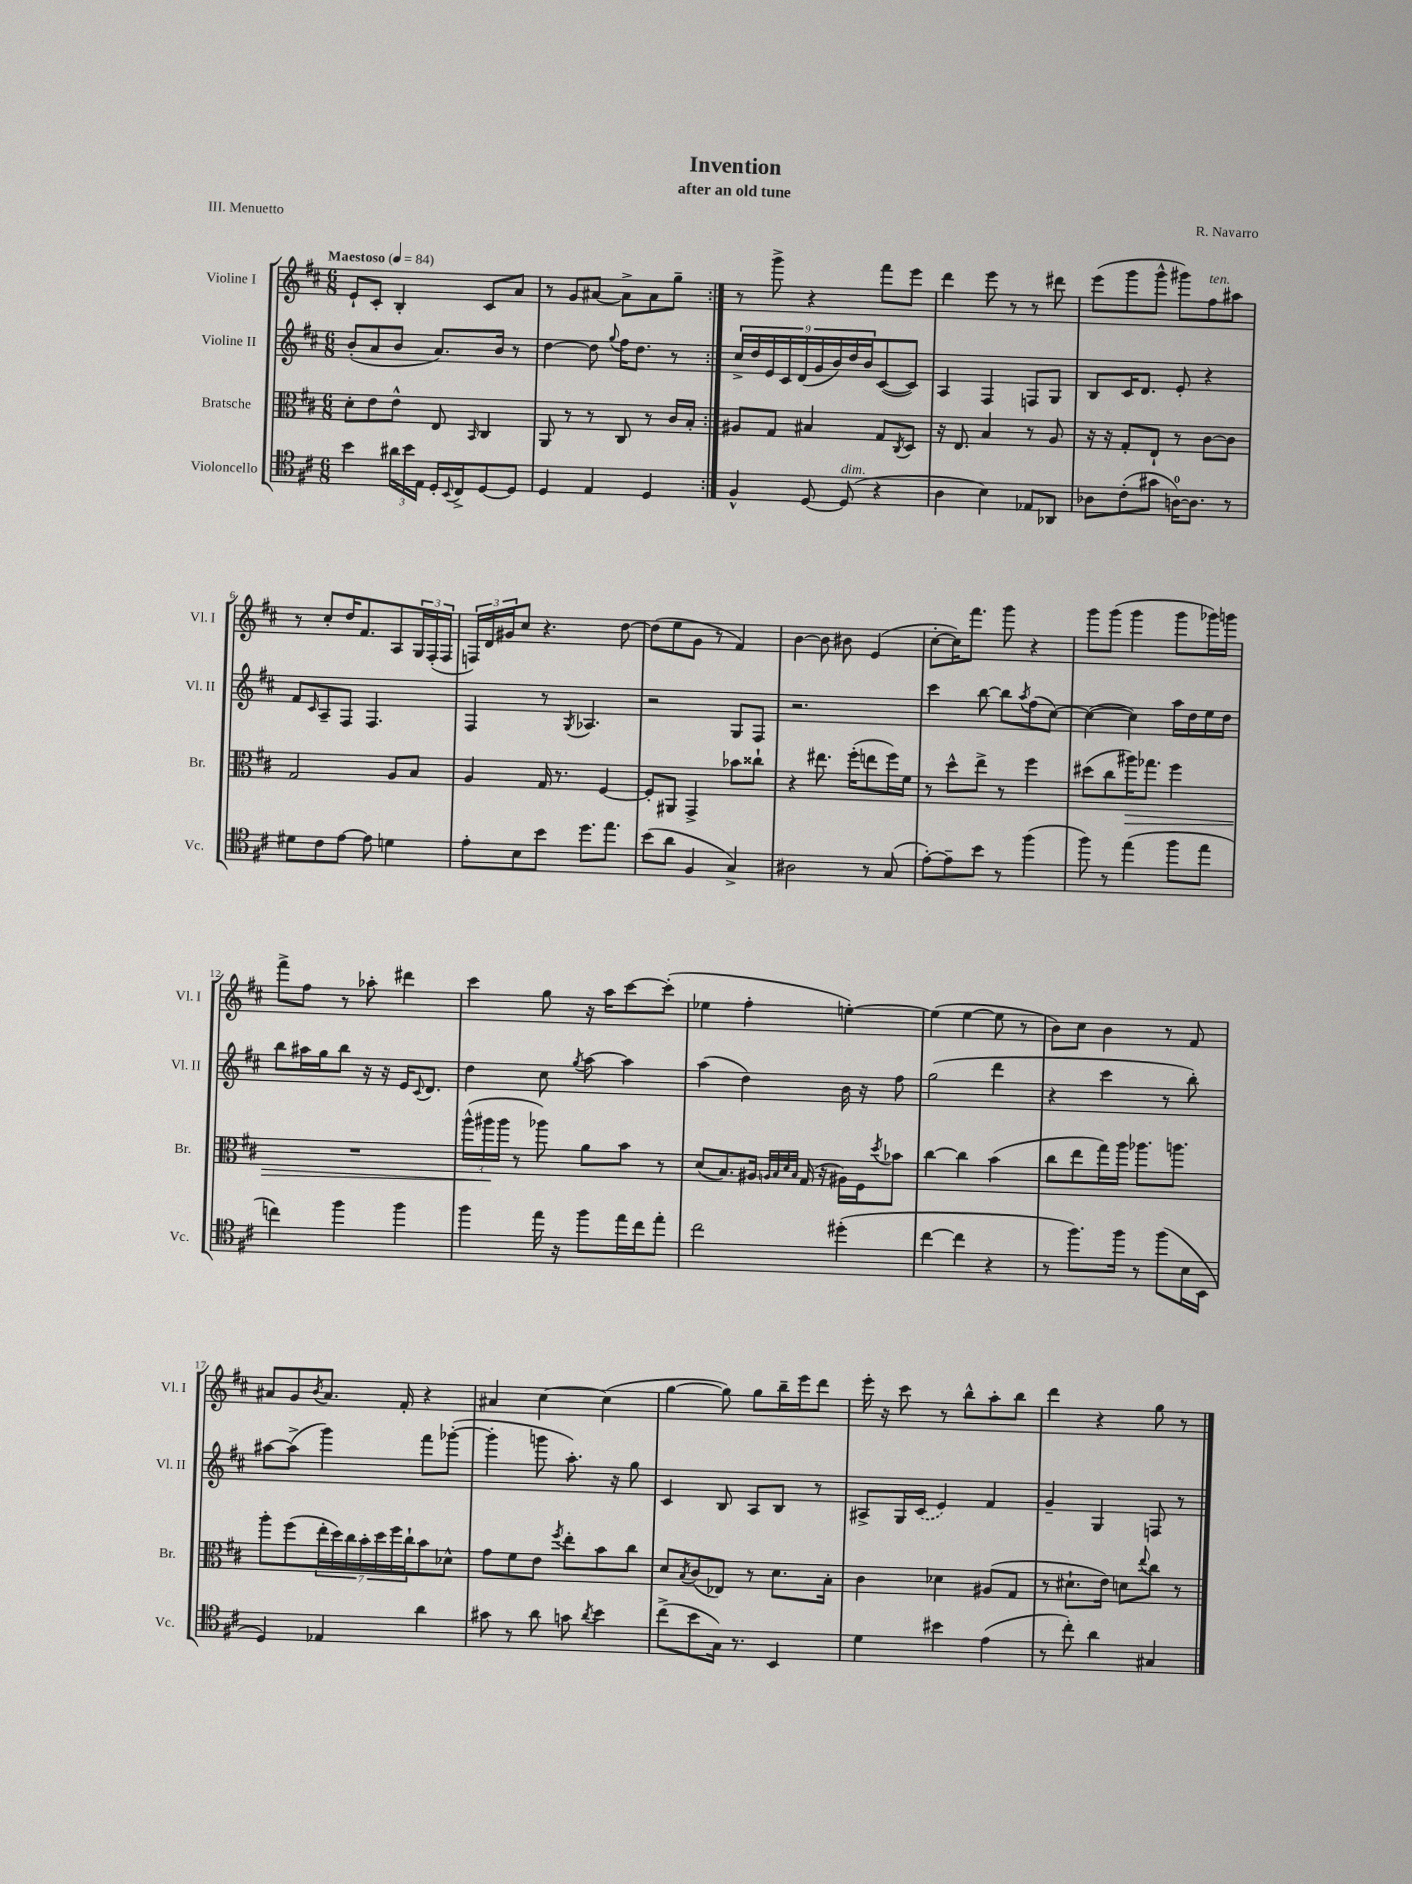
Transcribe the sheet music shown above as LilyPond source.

\header { title = "Invention" composer = "R. Navarro" subtitle = "after an old tune" piece = "III. Menuetto" }
<<
\new StaffGroup <<
\new Staff = "s0" \with { instrumentName = "Violine I" shortInstrumentName = "Vl. I" } {
    \clef treble \key d \major \numericTimeSignature \time 6/8 \tempo "Maestoso" 4 = 84
    \repeat volta 2 { e'8-! cis'8-. b4-. cis'8 a'8 |
    r8 g'8 ais'8~ ais'8-> ais'8 g''8-- | }
    r8 g'''8-> r4 fis'''8 e'''8 |
    d'''4 e'''8 r8 r8 dis'''8 |
    e'''8( g'''8 g'''8-^ gis'''8) fis''8^\markup { \italic "ten." } ais''8 |
    r8 cis''8-. d''16 fis'8. a8 \tuplet 3/2 { g16 fis16-.( fis16 } |
    \tuplet 3/2 { f16) d'16 gis'16 } cis''8 r4. d''8~ |
    d''8( e''8 g'8 r8 fis'4) |
    b'4~ b'8 bis'8 e'4( |
    cis''8~-. cis''16) fis'''8. g'''8 r4 |
    g'''8 g'''8( g'''4 g'''8 ges'''16) g'''16 |
    fis'''8-> fis''8 r8 aes''8-. dis'''4 |
    cis'''4 g''8 r16 a''16 cis'''8~ cis'''8-.( |
    ees''4 fis''4-. e''4~-.) |
    e''4( e''4~ e''8 r8 |
    b'8) cis''8 b'4 r8 fis'8 |
    ais'8 g'8 \acciaccatura { b'8 } ais'8. fis'16-. r4 |
    ais'4 cis''4~ cis''4( |
    g''4~ g''8) g''8 b''16-- e'''16 d'''8 |
    e'''16-. r16 cis'''8 r8 b''8-^ a''8-. b''8 |
    d'''4 r4 g''8 r8 \bar "|." |
}
\new Staff = "s1" \with { instrumentName = "Violine II" shortInstrumentName = "Vl. II" } {
    \clef treble \key d \major \numericTimeSignature \time 6/8
    \repeat volta 2 { b'8-.( a'8 b'8 a'8.) b'16 r8 |
    d''4~ d''8 \appoggiatura { g''8 } fis''16 d''8. r8 | }
    \tuplet 9/8 { cis''16-> d''16 e'16 cis'16 d'16( g'16 b'16) d''16 b'16 } cis'8~( cis'8) |
    a4 fis4 f8 g8 |
    b8 cis'16 d'8. e'8-. r4 |
    fis'8 \grace { cis'16 } a8-- fis8 fis4. |
    fis4 r8 \acciaccatura { g8 } aes4. |
    r2 g8 fis8 |
    r2. |
    cis'''4 b''8~ b''8 \acciaccatura { a''8 } fis''8( cis''8~) |
    cis''4~( cis''4) a''16 d''16 e''16 d''16 |
    b''8 ais''16 g''16 b''8 r16 r16 e'16 \appoggiatura { cis'8 } d'8. |
    d''4 cis''8 \acciaccatura { g''8 } a''8~ a''4 |
    a''4( d''4) b'16 r16 fis''8 |
    g''2( d'''4 |
    r4 cis'''4 r8 b''8-.) |
    ais''8~ ais''8->( g'''4) fis'''8 ges'''8~-.( |
    ges'''4-. g'''8 a''8.-.) r16 g''8 |
    cis'4 b8 a8 b8 r8 |
    ais8-> g16 \once \slurDashed cis'16( e'4) fis'4 |
    g'4-- g4 f8 r8 \bar "|." |
}
\new Staff = "s2" \with { instrumentName = "Bratsche" shortInstrumentName = "Br." } {
    \clef alto \key d \major \numericTimeSignature \time 6/8
    \repeat volta 2 { d'8-. e'8 e'8-^ e8 \grace { b,16 } cis4 |
    a,8 r8 r8 cis8 r8 cis'16 b16-. | }
    ais8 g8 bis4 g8 \acciaccatura { cis8 } d8 |
    r16 e8. b4 r8 a8 |
    r16 r16 g8-. e8-! r8 cis'8~ cis'8 |
    g2 a8 b8 |
    a4 g16 r8. fis4~ |
    fis8-. ais,8 g,4-> bes'8 cisis''8-! |
    r4 eis''8. fis''16-.( e''8 fis''16) fis'16 |
    r8 d''8-^ e''8-> r8 fis''4 |
    dis''8( cis''8 ais''16\>) ges''8. fis''4 |
    R2. |
    \tuplet 3/2 { a''16-^( ais''16\! ais''16 } r8 aes''8) a'8 b'8 r8 |
    d'8( b8.) ais16 \grace { a32 b32 d'32 b32 } g16( r16 ais16) fis16 \acciaccatura { d''8 } bes'8 |
    cis''4~ cis''4 b'4( |
    cis''8 e''8 g''16) a''16 aes''8. a''8. |
    a''8-. fis''8( \tuplet 7/4 { e''16-. d''16) cis''16 b'16-. d''16 fis''16 cis''16-! } b'8 des'8-^ |
    g'8 fis'8 e'8 \acciaccatura { fis''8 } e''8-. b'8 cis''8 |
    d'8 \acciaccatura { b8 } cis'8( ees8) r8 d'8. b16-. |
    cis'4 des'4 ais8( g8 |
    r8 dis'8.-! e'16) d'8 \appoggiatura { e''8 } cis''8 r8 \bar "|." |
}
\new Staff = "s3" \with { instrumentName = "Violoncello" shortInstrumentName = "Vc." } {
    \clef tenor \key d \major \numericTimeSignature \time 6/8
    \repeat volta 2 { b'4 \tuplet 3/2 { ais'16 b'16 e16 } d16-. \appoggiatura { b,8 } cis16-> d8~ d8 |
    d4 e4 d4 | }
    fis4-^ d8~ d8^\markup { \italic "dim." }( r4 |
    a4 b4) ees8 aes,8 |
    aes8 cis'8-.( gis'8 a16-0~) a8. r8 |
    dis'8 cis'8 e'8~ e'8 d'4 |
    e'8-. b8 b'8 d''8. e''8. |
    b'8( a'8 fis4 g4->) |
    ais2 r8 g8( |
    e'8~-.) e'8-- b'8 r8 fis''4( |
    fis''8) r8 e''4( fis''8 e''8 |
    c''4) fis''4 fis''4 |
    fis''4 e''16 r16 fis''8 e''16 cis''16 e''8-. |
    cis''2 dis''4-.( |
    cis''4~ cis''4 r4 |
    r8 fis''8.) fis''16 r8 fis''8( b16 b,16 |
    d4) ees4 a'4 |
    gis'8 r8 a'8 g'8 \acciaccatura { a'8 } b'4 |
    cis''8->( b'8 g16) r8. b,4 |
    d'4 bis'4 e'4( |
    r8 cis''8-.) a'4 gis4 \bar "|." |
}
>>
>>
